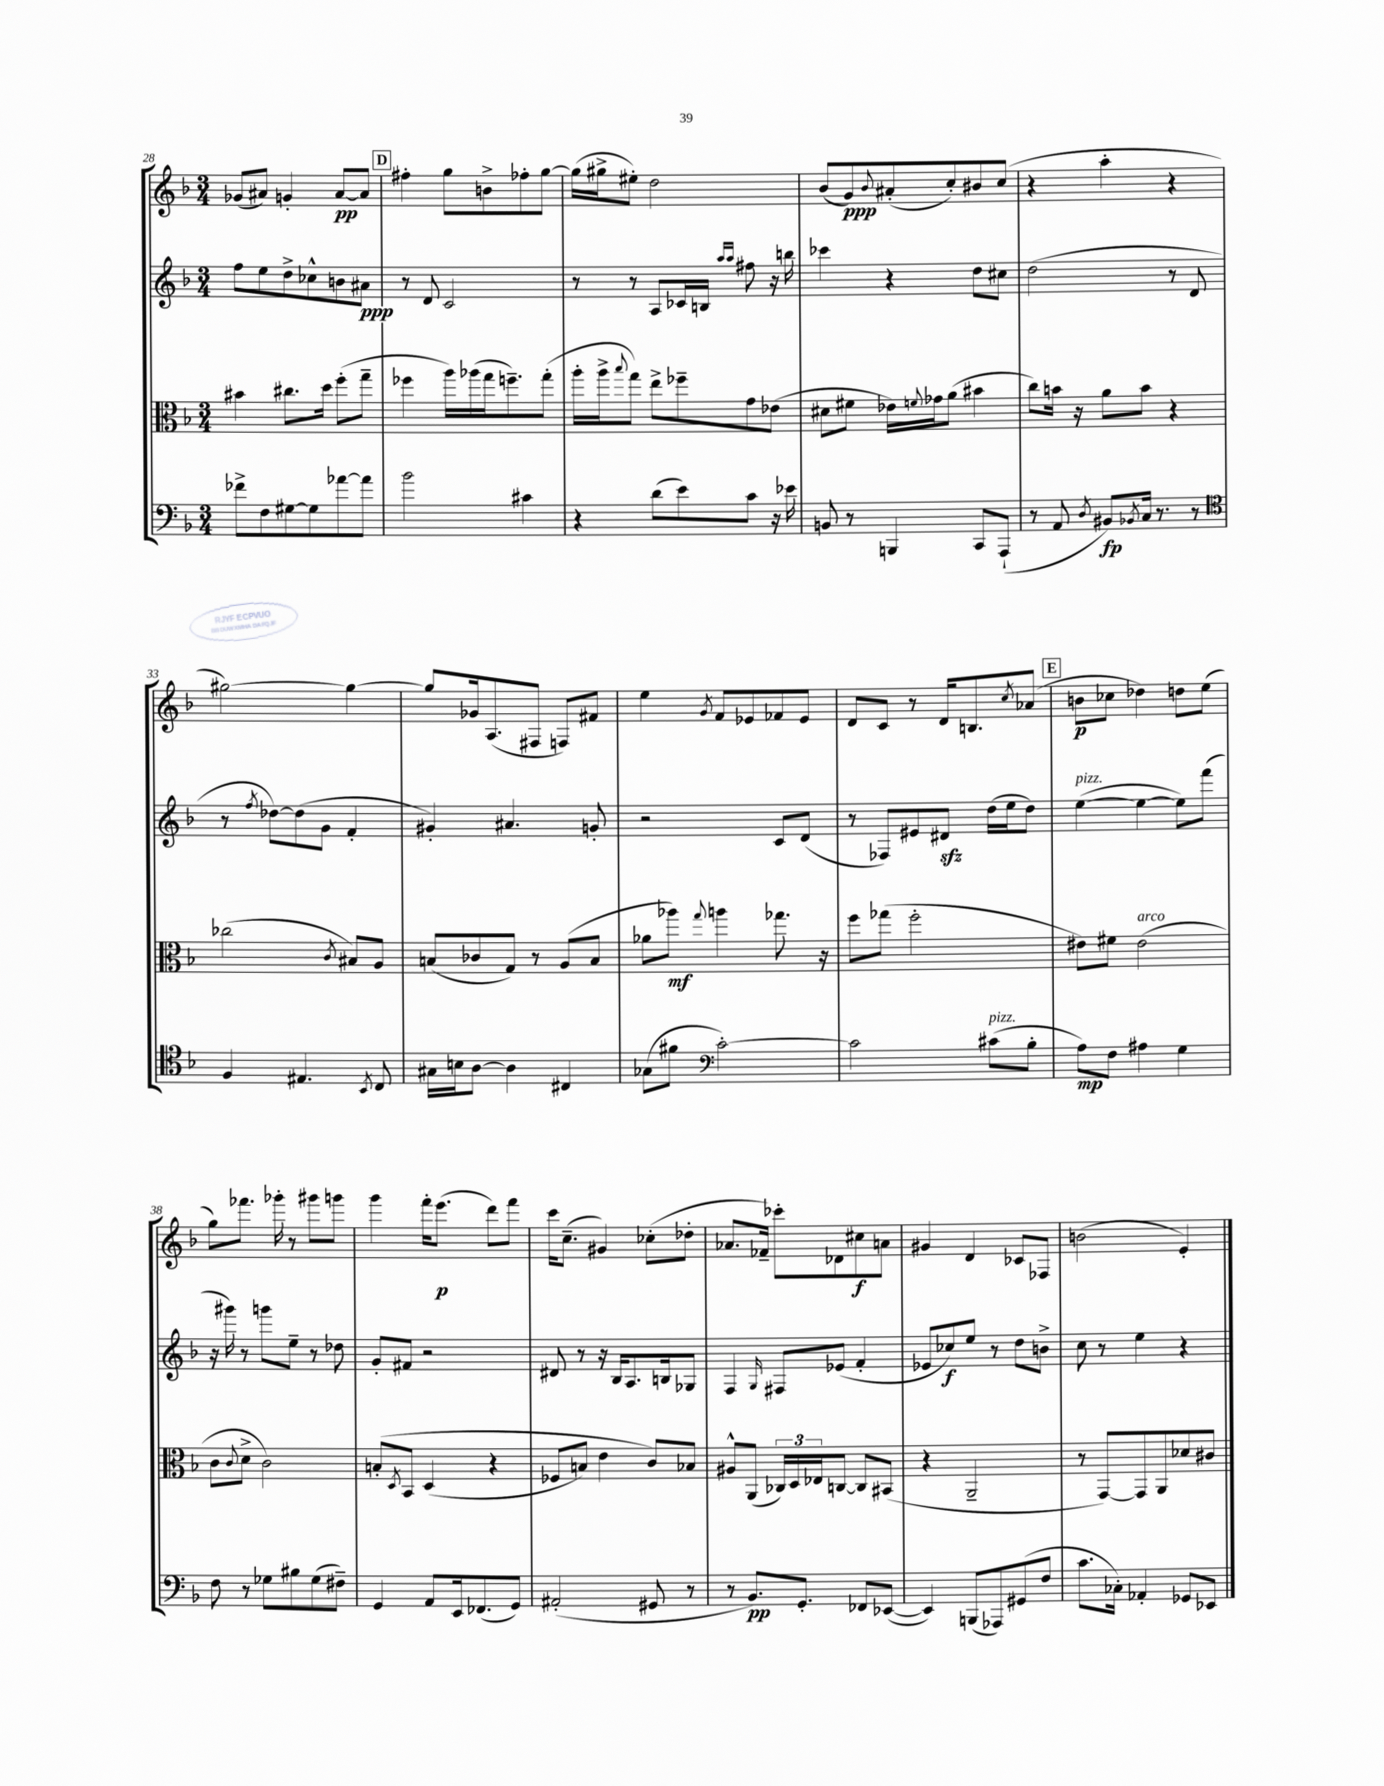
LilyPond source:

<<
\new StaffGroup <<
\new Staff = "s0" {
    \clef treble \key f \major \numericTimeSignature \time 3/4
    ges'8( ais'8) g'4-. ais'8~\pp ais'8 |
    \mark \markup { \box "D" } fis''4-. g''8 b'8-> fes''8-. g''8~ |
    g''16( gis''16-> eis''8-.) d''2 |
    bes'8( g'8\ppp) \appoggiatura { bes'8 } ais'8-.( c''8-.) bis'8 c''8( |
    r4 a''4-. r4 |
    gis''2~) gis''4~ |
    gis''8 ges'16 a8.( fis8 f8) fis'8 |
    e''4 \acciaccatura { g'8 } f'8 ees'8 fes'8 ees'8 |
    d'8 c'8 r8 d'16 b8. \acciaccatura { c''8 } aes'8( |
    \mark \markup { \box "E" } b'8\p ces''8 des''4) d''8 e''8( |
    g''8) fes'''8. ges'''16-. r8 gis'''8 g'''8 |
    g'''4 f'''16-. e'''8.\p( d'''8) f'''8 |
    c'''16 c''8.--( gis'4) ces''8-.( des''8-. |
    aes'8. fes'16--) ces'''8-. des'8 cis''8\f a'8 |
    gis'4 d'4 ces'8 fes8 |
    b'2( e'4-.) \bar "|." |
}
\new Staff = "s1" {
    \clef treble \key f \major \numericTimeSignature \time 3/4
    f''8 e''8 d''8-> ces''8-^ b'8 ais'8\ppp |
    \mark \markup { \box "D" } r8 d'8 c'2 |
    r8 r8 a8 ces'16 b16 \grace { a''16 a''16 } fis''8 r16 b''16 |
    ces'''4 r4 d''8 cis''8 |
    d''2( r8 d'8 |
    r8 \acciaccatura { f''8 } des''8~) des''8( g'8 f'4-. |
    gis'4-.) ais'4. g'8-. |
    r2 c'8 d'8( |
    r8 fes8) eis'8 dis'8\sfz d''16( e''16 d''8) |
    \mark \markup { \box "E" } e''4~^\markup { \italic "pizz." }( e''4~ e''8) f'''8( |
    r16 gis'''16) r8 g'''8 e''8-- r8 des''8 |
    g'8-. fis'8 r2 |
    dis'8 r8 r16 bes16 a8. b16 ges8 |
    f4 \grace { g16 } fis8 ees'8( f'4-. |
    ees'8 ces''8\f) e''8 r8 d''8 b'8-> |
    c''8 r8 e''4 r4 \bar "|." |
}
\new Staff = "s2" {
    \clef alto \key f \major \numericTimeSignature \time 3/4
    bis'4 cis''8. d''16 f''8-.( g''8-- |
    \mark \markup { \box "D" } fes''4 a''16) aes''16( g''16 f''8.--) g''8-.( |
    a''16-. a''16-> \appoggiatura { bes''8 } g''8) e''8-> fes''8-- g'8 ees'8( |
    dis'8 fis'8 ees'16) \appoggiatura { f'8 } ges'16 a'8( bis'4 |
    c''8) b'16 r16 a'8 b'8 r4 |
    ces''2( \acciaccatura { c'8 } bis8) a8 |
    b8( ces'8 g8) r8 a8( b8 |
    aes'8 aes''8\mf) \appoggiatura { g''8 } a''4 ges''8. r16 |
    f''8 ges''8( f''2-. |
    \mark \markup { \box "E" } eis'8) fis'8 eis'2^\markup { \italic "arco" }( |
    c'8 \appoggiatura { c'8 } d'8-> c'2) |
    b8-.\( \acciaccatura { d8 } bes,8 d4( r4 |
    fes8 b8) e'4 c'8\) bes8 |
    ais8-^ a,8( \tuplet 3/2 { ces16) d16 ees16 } c8~ c8 bis,8( |
    r4 a,2-- |
    r8 g,8~) g,8 a,8 des'8 cis'8 \bar "|." |
}
\new Staff = "s3" {
    \clef bass \key f \major \numericTimeSignature \time 3/4
    fes'8-> f8 gis8~ gis8 aes'8~ aes'8 |
    \mark \markup { \box "D" } bes'2 cis'4 |
    r4 d'8( e'8) c'8 r16 ees'16 |
    b,8 r8 b,,4 c,8 a,,8-!( |
    r8 a,8 \acciaccatura { d8 } bis,8\fp) \acciaccatura { bes,8 } c16 r8. r8 |
    \clef tenor f4 eis4. \acciaccatura { bes,8 } c8 |
    gis16 b16 a8~ a4 cis4 |
    ges8( fis'8 \clef bass c'2~-.) |
    c'2 cis'8^\markup { \italic "pizz." }( bes8-. |
    \mark \markup { \box "E" } a8\mp) f8 ais4 g4 |
    f8 r8 ges8 bis8 ges8( fis8--) |
    g,4 a,8 e,16 fes,8.( g,8) |
    ais,2-.( gis,8 r8 |
    r8 bes,8.\pp) g,8.-. fes,8 ees,8~( |
    ees,4) b,,8( aes,,8) gis,8( f8 |
    c'8. ces16-.) aes,4-. ges,8 ees,8 \bar "|." |
}
>>
>>
\layout { \context { \Score currentBarNumber = #28 } }
